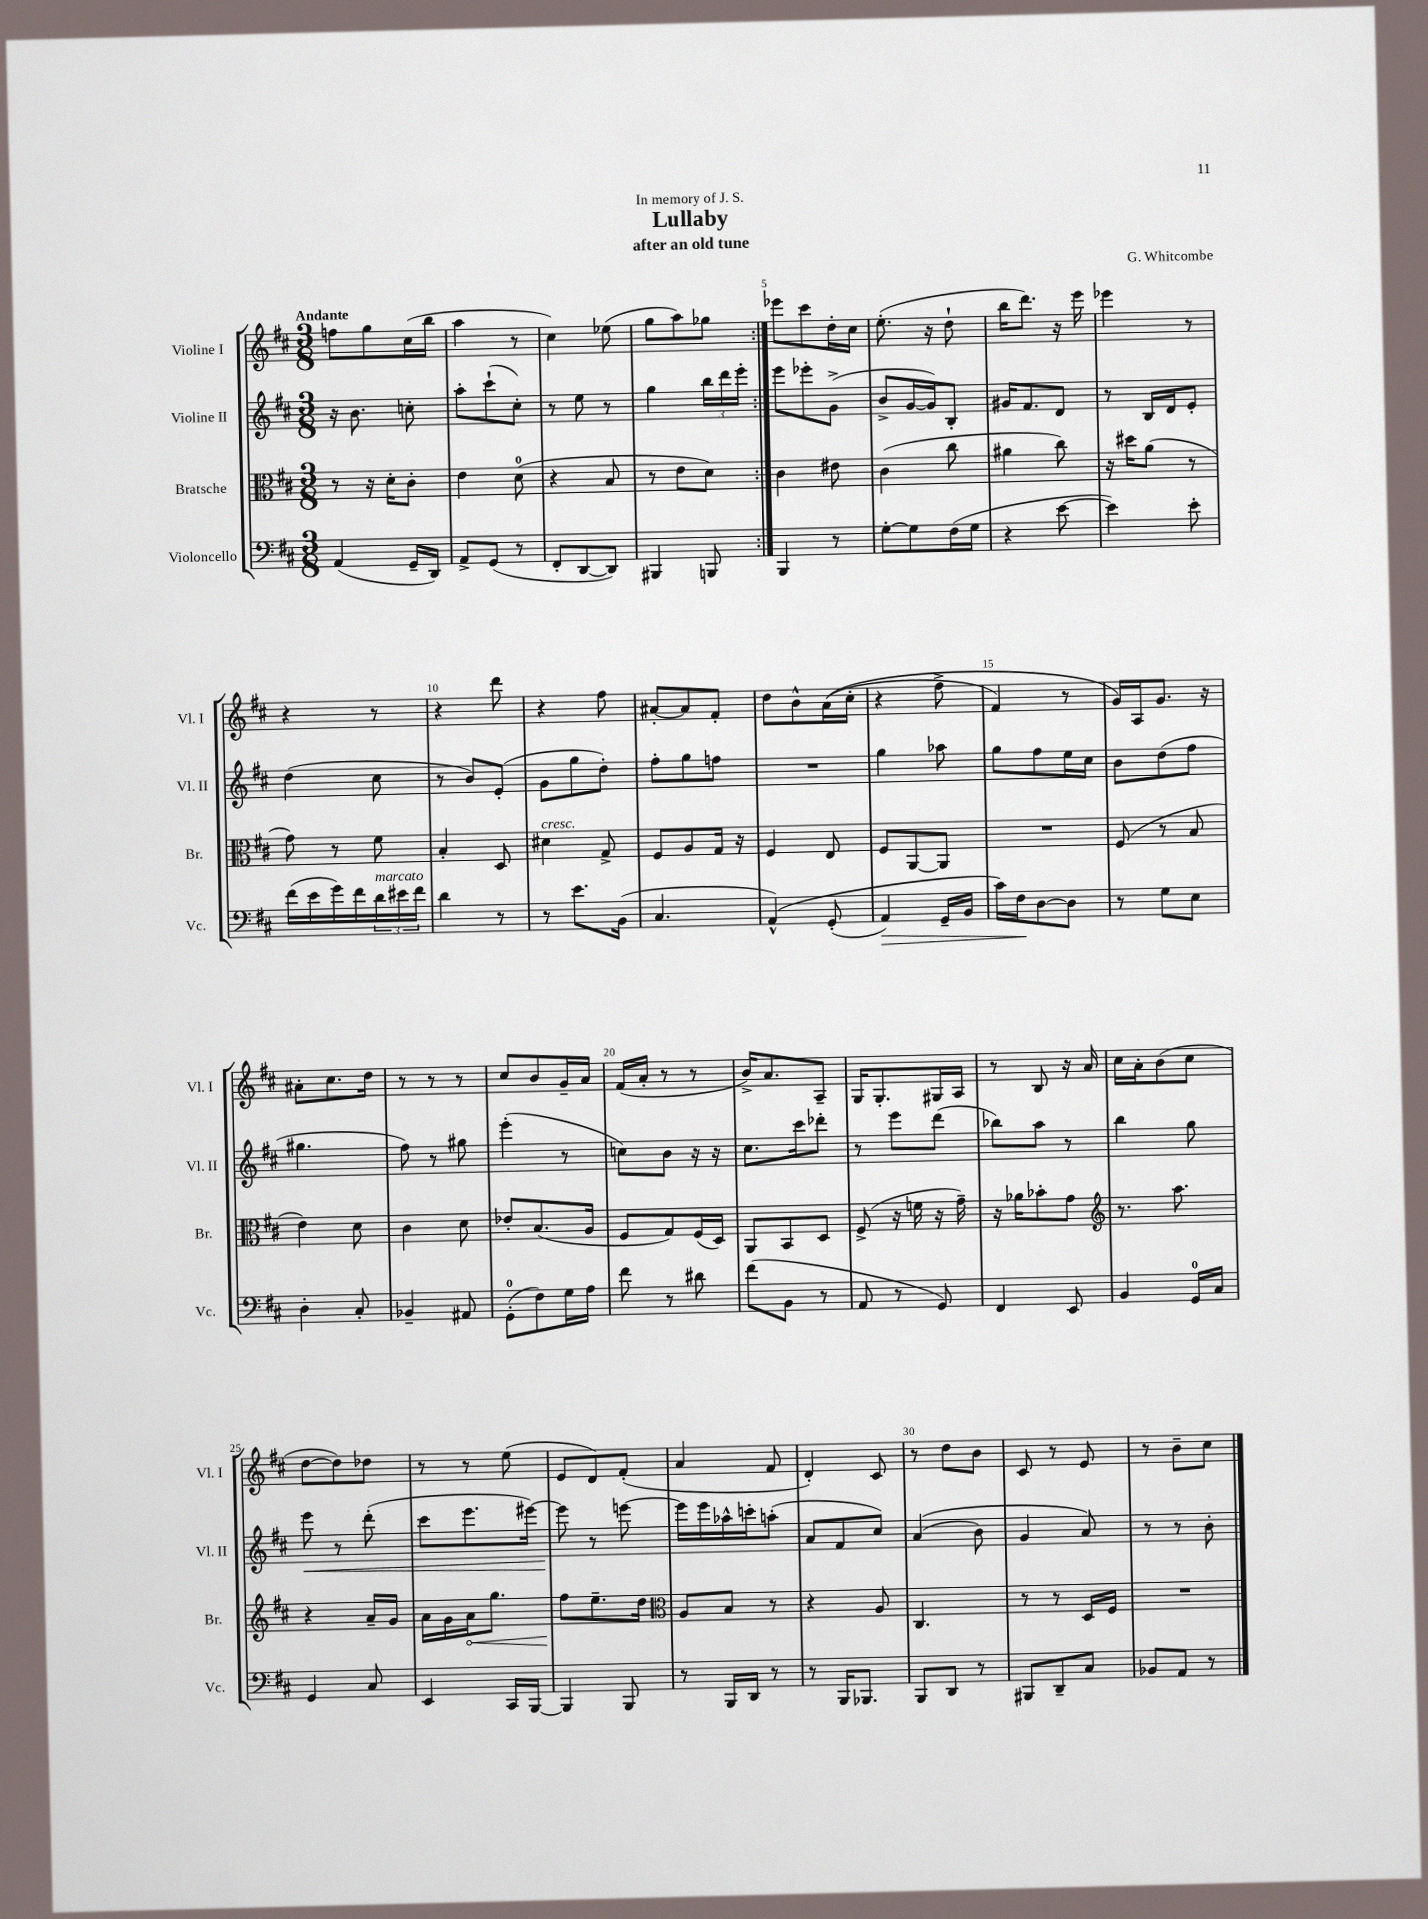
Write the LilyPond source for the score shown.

\header { title = "Lullaby" composer = "G. Whitcombe" subtitle = "after an old tune" dedication = "In memory of J. S." }
<<
\new StaffGroup <<
\new Staff = "s0" \with { instrumentName = "Violine I" shortInstrumentName = "Vl. I" } {
    \clef treble \key d \major \numericTimeSignature \time 3/8 \tempo "Andante"
    \repeat volta 2 { f''8 g''8 cis''16( b''16 |
    a''4 r8 |
    cis''4) ees''8( |
    g''8 a''8) ges''8 | }
    ees'''8 cis'''8 d''16-. cis''16 |
    e''8.-.( r16 d''8-! |
    b''16 d'''8.) r16 e'''16 |
    ees'''4 r8 |
    r4 r8 |
    r4 d'''8 |
    r4 fis''8 |
    ais'8~-. ais'8 fis'8-. |
    d''8 b'8-^ a'16(\( cis''16-. |
    r4 fis''8-> |
    fis'4) r8 |
    g'16\) a16 g'8. r16 |
    ais'8-. cis''8. d''16 |
    r8 r8 r8 |
    cis''8 b'8 g'16-- a'16 |
    fis'16( a'16-. r8 r8 |
    b'16->) a'8. a8-- |
    g16 g8.-. gis16 a16 |
    r8 b8 r16 a'16 |
    cis''16 a'16-. b'8( cis''8 |
    d''8~ d''8) des''8 |
    r8 r8 e''8( |
    e'8 d'8) fis'8-.( |
    a'4 fis'8 |
    d'4-.) cis'8 |
    r8 d''8 b'8 |
    cis'8 r8 e'8 |
    r8 b'8-- cis''8 \bar "|." |
}
\new Staff = "s1" \with { instrumentName = "Violine II" shortInstrumentName = "Vl. II" } {
    \clef treble \key d \major \numericTimeSignature \time 3/8
    \repeat volta 2 { r16 b'8. c''8-. |
    a''8-. cis'''8-!( cis''8-.) |
    r8 e''8 r8 |
    g''4 \tuplet 3/2 { b''16 d'''16 e'''16-. } | }
    e'''8 ees'''8-. g'8->( |
    b'8-> g'16~ g'16) b8-. |
    gis'16 fis'8. d'8 |
    r8 b16 d'16 e'8-. |
    d''4( cis''8 |
    r8 b'8) e'8-.( |
    g'8 g''8 d''8-.) |
    fis''8-. g''8 f''8 |
    R4. |
    g''4 aes''8 |
    g''8 fis''8 e''16 cis''16 |
    b'8 d''8( fis''8 |
    gis''4. |
    fis''8) r8 gis''8 |
    e'''4-.( r8 |
    c''8) b'8 r16 r16 |
    cis''8. cis'''16 des'''8-. |
    r8 e'''8 d'''8( |
    bes''8) a''8 r8 |
    b''4 g''8 |
    e'''8\< r8 d'''8-.( |
    cis'''8 e'''8. eis'''16~) |
    eis'''8\! r8 e'''8~ |
    e'''16 e'''16 aes''16-^ c'''16-. a''8-.( |
    a'8 fis'8 cis''8) |
    a'4(\( b'8) |
    g'4 a'8\) |
    r8 r8 b'8-. \bar "|." |
}
\new Staff = "s2" \with { instrumentName = "Bratsche" shortInstrumentName = "Br." } {
    \clef alto \key d \major \numericTimeSignature \time 3/8
    \repeat volta 2 { r8 r16 d'16-. cis'8-. |
    e'4 d'8-0( |
    r4 b8 |
    r8 e'8 d'8) | }
    cis'4 eis'8 |
    cis'4( cis''8 |
    ais'4 cis''8) |
    r16 dis''16 a'8( r8 |
    g'8) r8 fis'8 |
    b4-. d8 |
    dis'4^\markup { \italic "cresc." } g8-> |
    fis8 a8 g16 r16 |
    fis4 e8 |
    fis8 a,8~ a,8 |
    R4. |
    fis8( r8 b8 |
    e'4) d'8 |
    cis'4 d'8 |
    ees'8-. b8.( a16 |
    fis8 g8) fis16( d16) |
    a,8 b,8 d8 |
    fis8->( r16 f'16 r16 g'16--) |
    r16 aes'16 bes'8-. g'8 |
    \clef treble r8. a''8. |
    r4 a'16-- g'16 |
    a'16 g'16 \once \override Hairpin.circled-tip = ##t a'16\< g''8. |
    fis''8\! e''8.-- d''16 |
    \clef alto a8 b8 r8 |
    r4 a8 |
    cis4. |
    r8 r8 d16 fis16 |
    R4. \bar "|." |
}
\new Staff = "s3" \with { instrumentName = "Violoncello" shortInstrumentName = "Vc." } {
    \clef bass \key d \major \numericTimeSignature \time 3/8
    \repeat volta 2 { a,4( g,16-- d,16) |
    a,8-> g,8( r8 |
    fis,8-. d,8~ d,8) |
    bis,,4 b,,8 | }
    b,,4 r8 |
    g8~-. g8 fis16( g16 |
    r4 e'8~ |
    e'4) e'8-. |
    fis'16( e'16 g'16) fis'16 \tuplet 3/2 { d'16^\markup { \italic "marcato" } eis'16 fis'16 } |
    d'4 r8 |
    r8 e'8. b,16( |
    cis4. |
    a,4-^)\( g,8-.( |
    a,4\>) g,16-- b,16 |
    cis'16\) fis16\! d8~ d8 |
    r8 g8 e8 |
    d4-. cis8-. |
    bes,4-- ais,8 |
    g,8-0-.( fis8) g16 a16 |
    fis'8 r8 dis'8 |
    fis'8( b,8 r8 |
    a,8 r8 g,8) |
    fis,4 e,8 |
    b,4 g,16-0 cis16 |
    g,4 cis8 |
    e,4 cis,16 b,,16~ |
    b,,4 b,,8 |
    r8 b,,16 d,16 r8 |
    r8 b,,16 bes,,8. |
    b,,8 d,8 r8 |
    bis,,8 d,8-- cis8 |
    bes,8 a,8 r8 \bar "|." |
}
>>
>>
\layout { \context { \Score \override BarNumber.break-visibility = ##(#f #t #t) barNumberVisibility = #(every-nth-bar-number-visible 5) } }
